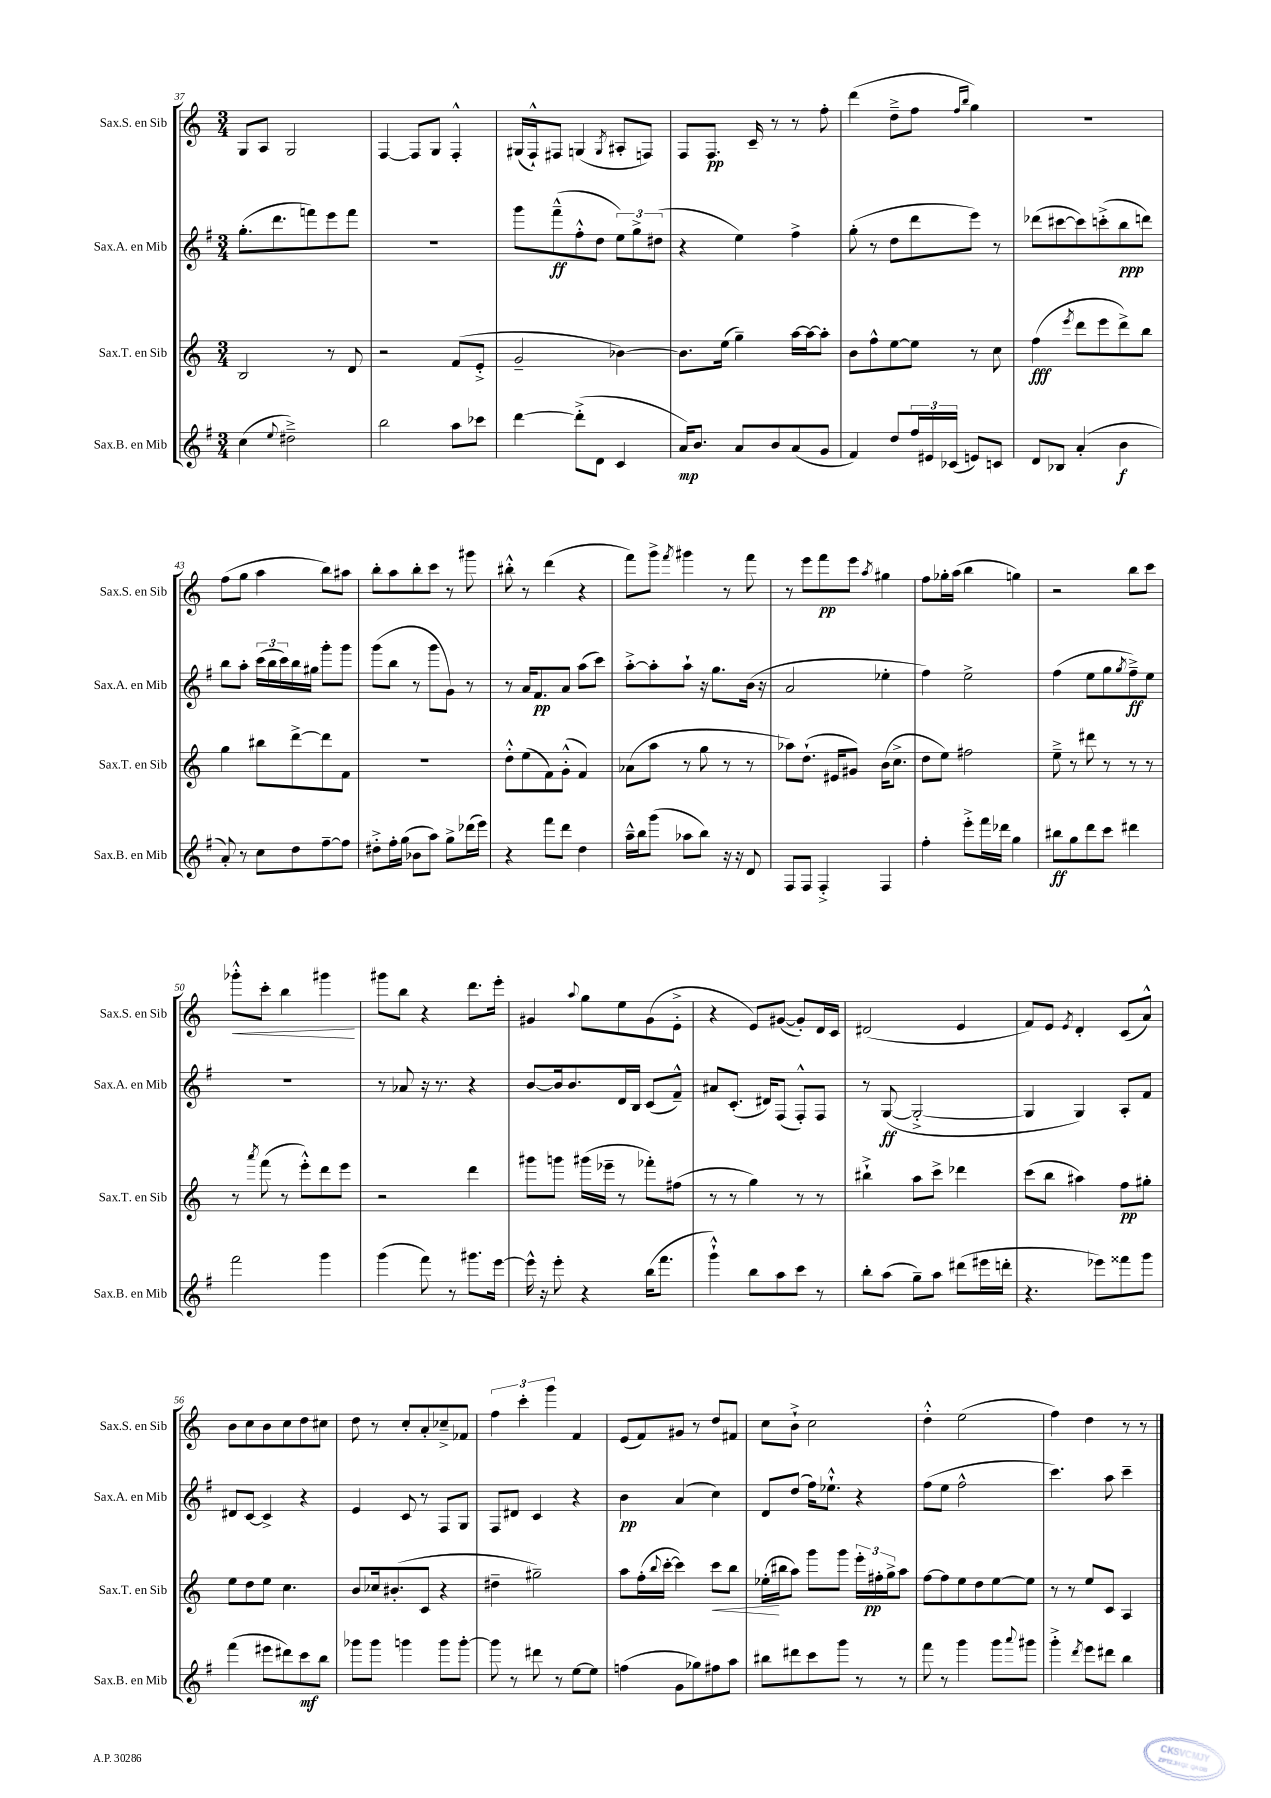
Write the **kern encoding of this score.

**kern	**kern	**kern	**kern
*staff4	*staff3	*staff2	*staff1
*clefG2	*clefG2	*clefG2	*clefG2
*k[f#]	*k[]	*k[f#]	*k[]
*M3/4	*M3/4	*M3/4	*M3/4
(4cc	2B	(8.gg'	8G
.	.	.	8A
.	.	8.ddd	.
8qqee	.	.	.
2dd#~^)	.	.	2G
.	.	8fff)	.
.	8r	8eee	.
.	8d	8fff	.
=	=	=	=
2bb	2r	2.r	[4F
.	.	.	8F]
.	.	.	8G
8aa	(8f	.	4F'^^
8ccc-	8e'^	.	.
=	=	=	=
[4ddd	2g~	8ggg	(16G#
.	.	.	16F`^^)
.	.	(8fff#~^^	8F#
(8ddd'^]	.	8ff#'^^	(4G
8d	.	8dd	.
.	.	.	8qG
4c	[4b-)	12ee)	8A#'
.	.	12gg^	.
.	.	.	8F)
.	.	(12dd#	.
=	=	=	=
16a)	8.b-]	4r	8F
8.b	.	.	.
.	.	.	8.F
.	(16ee	.	.
8a	4gg~)	4ee)	.
.	.	.	16c~
8b	.	.	8r
(8a	[16aa	4ff#^	8r
.	16aa_	.	.
8g	8aa']	.	8ff'
=	=	=	=
4f#)	8b	(8gg'	(4ddd
.	8ff^^	8r	.
8dd	[8ee	8dd	8dd~^
24ff#	8ee]	8ddd	8ff
24e#	.	.	.
(24c-	.	.	.
.	.	.	16qqff
.	.	.	16qqbb
8e)	8r	8eee)	4gg)
8c	8cc	8r	.
=	=	=	=
8d	(4ff	(8ddd-	2.r
8B-	.	[8ccc#	.
.	8qeee	.	.
(4a'	8ddd	8ccc#])	.
.	8eee	(8ccc'^	.
4b	8ddd^)	8bb	.
.	8bb	8ddd)	.
=	=	=	=
8a')	4gg	8bb	(8ff
8r	.	8aa'	8gg
8cc	8bb#	(24ccc	4aa
.	.	24bb	.
.	.	24ccc)	.
8dd	[8ddd^	16bb	.
.	.	16gg#	.
[8ff#~	8ddd]	8ggg'	8bb)
8ff#]	8f	8ggg	8aa#
=	=	=	=
8dd#'^	2.r	(8ggg	8bb'
16ff#'	.	8bb	8aa
(16gg	.	.	.
8b-	.	8r	8bb'
8aa)	.	8ggg	8ccc
8gg^	.	8g)	8r
(16ddd-	.	8r	8ggg#
16eee)	.	.	.
=	=	=	=
4r	8dd'^^	8r	8bb#'^^
.	(8ee	16a	8r
.	.	8.f#	.
8fff#	8f)	.	(4ddd
8ddd	(8g'^^	8a	.
4dd	4f)	(8aa	4r
.	.	8ccc)	.
=	=	=	=
16aa~^^	(8a-	[8aa'^	8fff)
16bb	.	.	.
(8ggg	8aa	8aa']	8ggg^
.	.	.	8qfff
8aa-	8r	8aa`	4ggg#
8bb)	8gg	16r	.
.	.	8.gg	.
16r	8r	.	8r
16r	.	.	.
8d	8r	(16b	8fff
.	.	16r	.
=	=	=	=
8F#	8aa-)	2a	8r
8F#	(8.dd`	.	8eee
4F#'^	.	.	8fff
.	16e#	.	.
.	8g#)	.	8eee
.	.	.	8qaa
4F#	(16b	4ee-'	4gg#
.	8.cc^	.	.
=	=	=	=
4ff#'	8dd	4ff#)	8ff
.	8ee)	.	16gg-'
.	.	.	(16aa
8eee'^	2ff#	2ee^	4bb
16fff#	.	.	.
16ddd-	.	.	.
4gg	.	.	4gg)
=	=	=	=
8bb#	8ee~^	(4ff#	2r
8gg	8r	.	.
8ddd	8ddd#	8ee	.
8ccc	8r	8gg	.
.	.	8qgg	.
4ddd#	8r	8ff#~^)	8bb
.	8r	8ee	8ccc
=	=	=	=
2fff#	8r	2.r	8ggg-'^^
.	8qaaa	.	.
.	(8fff	.	8ccc'
.	8r	.	4bb
.	8eee'^^)	.	.
4ggg	8ddd	.	4ggg#
.	8eee	.	.
=	=	=	=
(4ggg	2r	8r	8ggg#
.	.	8a-	8bb
8fff#)	.	16r	4r
.	.	8.r	.
8r	.	.	.
8.ggg#	4ddd	4r	8.ddd
[16eee	.	.	16eee'
=	=	=	=
16eee^^]	8ggg#	[8b	4g#
16r	.	.	.
8eee'	8ggg	16b]	.
.	.	8.b	.
.	.	.	8qqaa
4r	(16ggg#	.	8gg
.	16eee-~	.	.
.	8r	16d	8ee
.	.	16B	.
(16bb	8fff-')	(8c	(8g#
8.fff#	.	.	.
.	(8ff#	8f#~^^)	8e'^
=	=	=	=
4ggg`^^)	8r	8a#	4r
.	8r	(8.c'	.
8bb	4gg)	.	8e)
.	.	16d#)	.
8aa	.	(8F#	([8g#
8ccc	8r	8F#'^^)	8g#'])
8r	8r	8F#	16d
.	.	.	16c
=	=	=	=
8bb'	4bb#`^	8r	(2d#
(8aa	.	([8G	.
8gg~)	8aa	2G'^_	.
8aa	8ccc^	.	.
(8ddd#	4ddd-	.	4e
16eee#	.	.	.
16ddd'	.	.	.
=	=	=	=
4.r	(8ccc	4G]	8f)
.	8bb	.	8e
.	.	.	8qe
.	4aa#)	4G)	4d'
8eee-)	.	.	.
8fff##	8ff	8A'	(8c
8ggg	8gg#'	8f#	8a^^)
=	=	=	=
(4fff#	8ee	8d#	8b
.	8dd	[8c	8cc
8eee#	8ee	4c^]	8b
8ddd#)	4.cc	.	8cc
8ccc	.	4r	8dd
8bb	.	.	8cc#
=	=	=	=
8ggg-	8b	4e	8dd
8ggg-	16cc-	.	8r
.	(8.b#'	.	.
4ggg	.	8c	8cc'
.	8c	8r	8a'
8ggg	4r	8F#	8cc-~^
[8ggg'	.	8G	8f-
=	=	=	=
8ggg]	4dd#~	8F#	6ff
8r	.	8d#	.
.	.	.	6ccc'
8ddd#	2gg#~)	4c	.
.	.	.	6ggg
8r	.	.	.
[8ee	.	4r	4f
8ee]	.	.	.
=	=	=	=
(4ff	8aa	4b	(8e
.	(16ff'	.	8f)
.	8qqbb	.	.
.	[16ccc'	.	.
8g	4ccc])	(4a	8g#
8gg-)	.	.	8r
8ff#	8ccc	4cc)	8dd
8aa	8bb	.	8f#
=	=	=	=
8bb#	(16ee-'	8d	8cc
.	16bb#	.	.
8ddd#	8aa)	(8dd	8b`^
8ccc	8ggg	16ff#)	2cc
.	.	8.ee-`^^	.
8ggg	8ggg	.	.
8r	24eee'	4r	.
.	24ff#'	.	.
.	24gg^	.	.
8r	8aa	.	.
=	=	=	=
8fff#	[8ff	(8ff#	4dd'^^
8r	8ff]	8ee	.
4ggg	8ee	2ff#^^	(2ee
.	8dd	.	.
8ggg	[8ee	.	.
8qqaaa	.	.	.
8ggg#	8ee]	.	.
=	=	=	=
4ggg'^	8r	4.ccc)	4ff)
.	8r	.	.
8qddd	.	.	.
8eee	8ee	.	4dd
8ddd#	8c	8aa	.
4bb	4A	4ccc~	8r
.	.	.	8r
==	==	==	==
*-	*-	*-	*-
